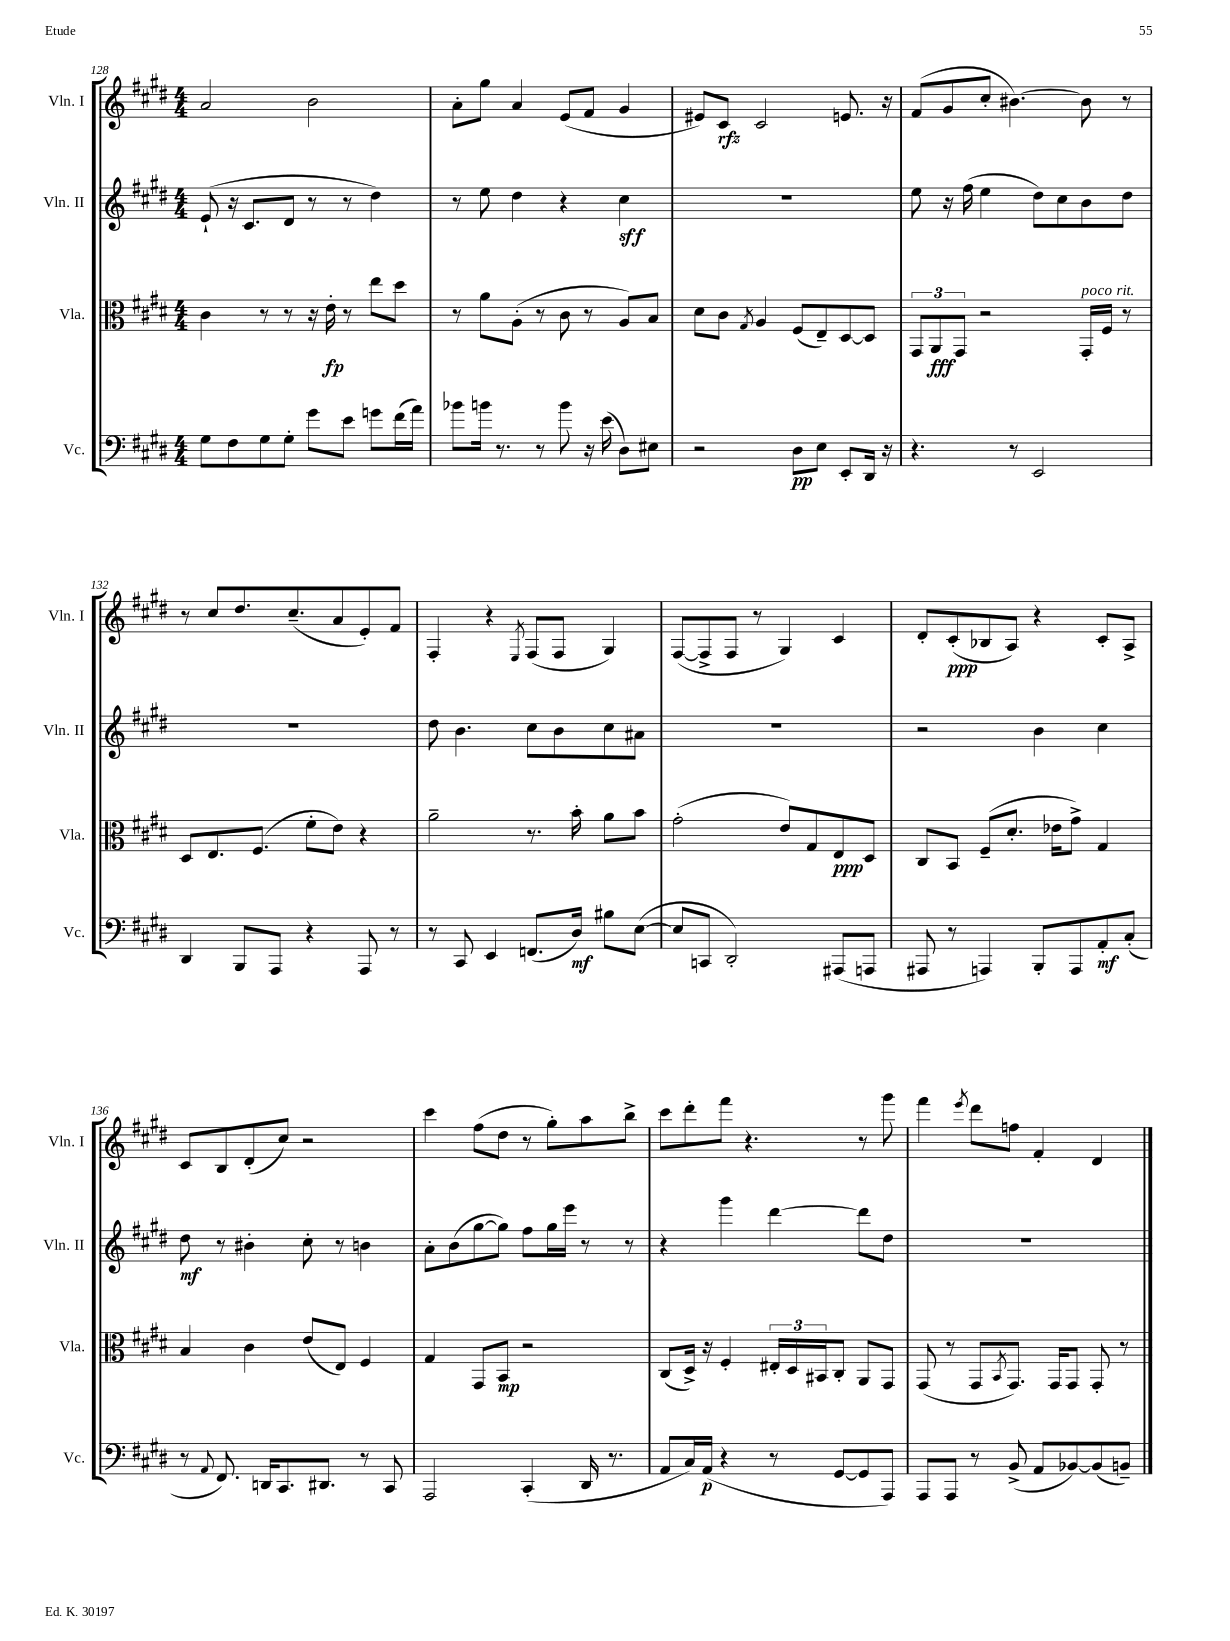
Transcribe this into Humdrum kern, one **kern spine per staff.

**kern	**kern	**kern	**kern
*staff4	*staff3	*staff2	*staff1
*clefF4	*clefC3	*clefG2	*clefG2
*k[f#c#g#d#]	*k[f#c#g#d#]	*k[f#c#g#d#]	*k[f#c#g#d#]
*M4/4	*M4/4	*M4/4	*M4/4
8G#	4c#	(8e`	2a
8F#	.	16r	.
.	.	8.c#	.
8G#	8r	.	.
8G#'	8r	8d#	.
8g#	16r	8r	2b
.	16e'	.	.
8e	8r	8r	.
8g	8ee	4dd#)	.
(16f#	8dd#	.	.
16a)	.	.	.
=	=	=	=
8b-	8r	8r	8a'
16b	8a	8ee	8gg#
8.r	.	.	.
.	(8A'	4dd#	4a
8r	8r	.	.
8b	8c#	4r	(8e
16r	8r	.	8f#
(16e	.	.	.
8D#)	8A)	4cc#	4g#
8E#	8B	.	.
=	=	=	=
2r	8d#	1r	8e#)
.	8c#	.	8c#
.	8qG#	.	.
.	4A	.	2c#
8D#	(8F#	.	.
8E	8E~)	.	.
8EE'	[8D#	.	8.e
16DD#	8D#]	.	.
16r	.	.	16r
=	=	=	=
4.r	12GG#	8ee	(8f#
.	12AA	.	.
.	.	16r	8g#
.	12GG#	.	.
.	.	(16ff#	.
.	2r	4ee	8cc#'
8r	.	.	[4.b#)
2EE	.	8dd#)	.
.	.	8cc#	.
.	16GG#'	8b	8b#]
.	16F#	.	.
.	8r	8dd#	8r
=	=	=	=
4DD#	8D#	1r	8r
.	8.E	.	8cc#
8BBB	.	.	8.dd#
.	(8.F#	.	.
8AAA	.	.	.
.	.	.	(8.cc#~
4r	8f#'	.	.
.	8e)	.	8a
8AAA	4r	.	8e')
8r	.	.	8f#
=	=	=	=
8r	2a~	8dd#	4F#'
8CC#	.	4.b	.
4EE	.	.	4r
.	.	.	8qE
(8.FF	8.r	8cc#	(8F#
.	.	8b	8F#
16D#)	16b'	.	.
8B#	8a	8cc#	4G#)
([8E	8b	8a#	.
=	=	=	=
8E]	(2g#'	1r	([8F#
8CC	.	.	8F#^]
2DD#')	.	.	8F#
.	.	.	8r
.	8e)	.	4G#)
.	8G#	.	.
(8AAA#	8E	.	4c#
8AAA	8D#	.	.
=	=	=	=
8AAA#	8C#	2r	8d#'
8r	8BB	.	(8c#'
4AAA)	(8F#~	.	8B-
.	8.d#'	.	8A)
8BBB'	.	4b	4r
.	16e-	.	.
8AAA	8g#^)	.	.
8AA'	4G#	4cc#	8c#'
(8C#'	.	.	8A^
=	=	=	=
8r	4B	8dd#	8c#
8qqAA	.	.	.
8.FF#)	.	8r	8B
.	4c#	4b#'	(8d#'
16DD	.	.	.
8.CC#	.	.	8cc#)
.	(8e	8cc#'	2r
8.DD#	.	.	.
.	8E)	8r	.
8r	4F#	4b	.
8CC#	.	.	.
=	=	=	=
2AAA	4G#	8a'	4ccc#
.	.	(8b	.
.	8GG#	[8gg#	(8ff#
.	8BB	8gg#])	8dd#
(4CC#'	2r	8ff#	8r
.	.	16gg#	8gg#')
.	.	16eee	.
16DD#	.	8r	8aa
8.r	.	.	.
.	.	8r	8bb^
=	=	=	=
8AA	(8C#	4r	8ccc#
16C#)	16D#^)	.	8ddd#'
(16AA	16r	.	.
4r	4F#'	4ggg#	8fff#
.	.	.	4.r
8r	24E#'	[4ddd#	.
.	24D#	.	.
.	24BB#	.	.
[8GG#	8C#'	.	.
8GG#]	8AA	8ddd#]	8r
8AAA)	8GG#	8dd#	8ggg#
=	=	=	=
8AAA	(8GG#	1r	4fff#
8AAA	8r	.	.
.	.	.	8qeee
8r	8GG#	.	8ddd#
.	8qBB	.	.
(8BB^	8.GG#)	.	8ff
8AA	.	.	4f#'
.	16GG#	.	.
[8BB-)	8GG#	.	.
(8BB-]	8GG#'	.	4d#
8BB~)	8r	.	.
==	==	==	==
*-	*-	*-	*-
